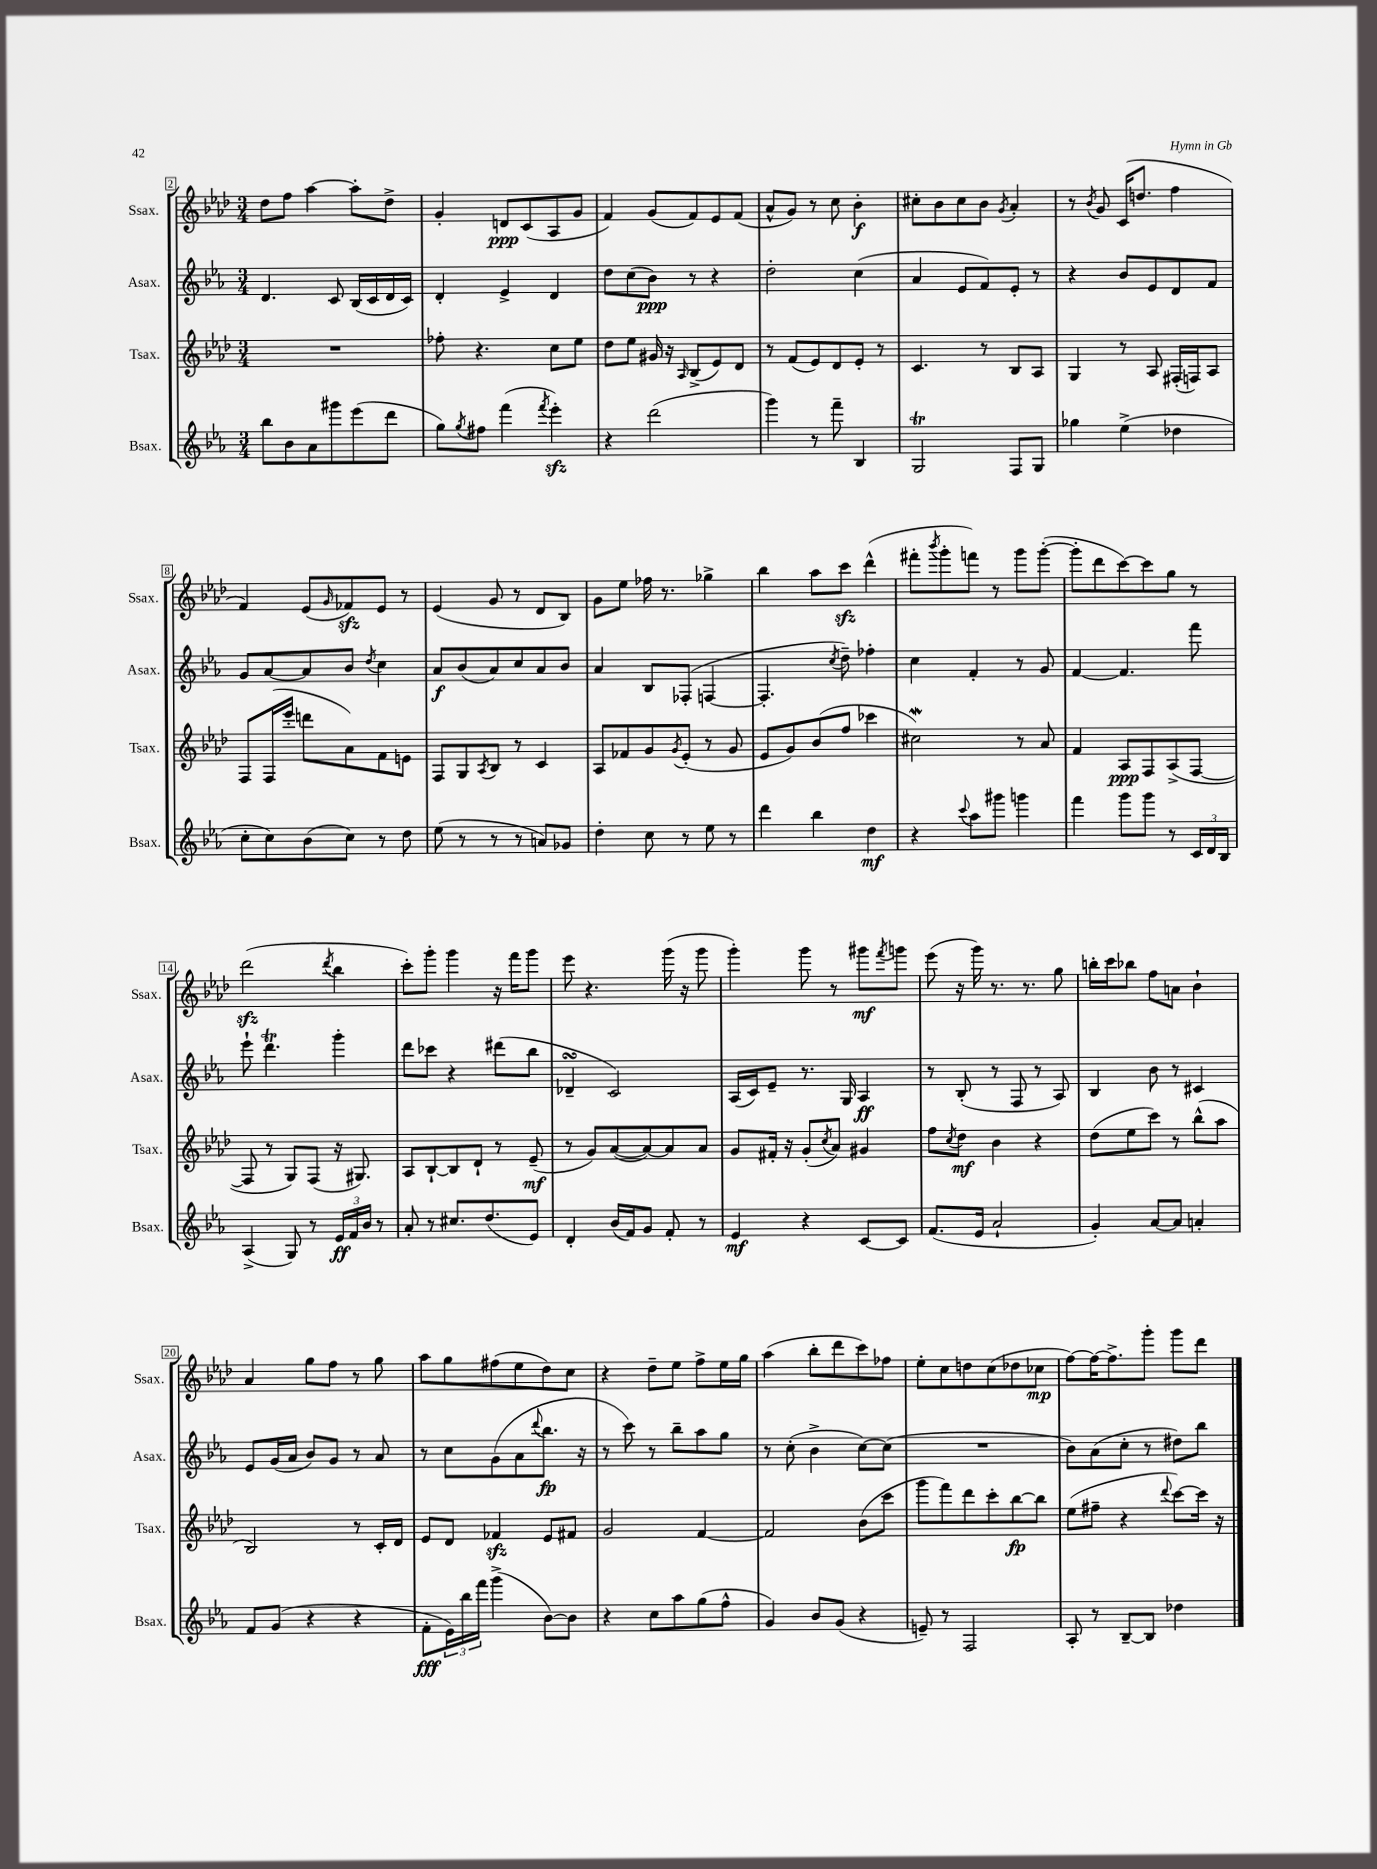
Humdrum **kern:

**kern	**kern	**kern	**kern
*staff4	*staff3	*staff2	*staff1
*clefG2	*clefG2	*clefG2	*clefG2
*k[b-e-a-]	*k[b-e-a-d-]	*k[b-e-a-]	*k[b-e-a-d-]
*M3/4	*M3/4	*M3/4	*M3/4
8bb-	2.r	4.d	8dd-
8b-	.	.	8ff
8a-	.	.	[4aa-
8ggg#	.	8c	.
(8eee-	.	(16B-	8aa-']
.	.	16c	.
8ddd	.	16d	8dd-^
.	.	16c)	.
=	=	=	=
8gg)	8ff-'	4d'	4g'
8qgg	.	.	.
8ff#	4.r	.	.
(4fff	.	4e-^	8d
.	.	.	(8c
8qfff	.	.	.
4eee-')	8cc	4d	8A-
.	8ee-	.	8g
=	=	=	=
4r	8dd-	8dd	4f)
.	8ee-	(8cc	.
(2ddd	16g#	8b-)	(8g
.	16r	.	.
.	16qqA-	.	.
.	(8B-^	8r	8f)
.	8e-)	4r	8e-
.	8d-	.	(8f
=	=	=	=
4ggg)	8r	2dd'	8a-^^
.	(8f	.	8g)
8r	8e-)	.	8r
8fff~	8d-	.	8cc
4B-	8e-'	(4cc	4b-'
.	8r	.	.
=	=	=	=
2G	4.c	4a-	8cc#'
.	.	.	8b-
.	.	8e-	8cc#
.	8r	8f)	8b-
.	.	.	8qg
8F	8B-	8e-'	4a-'
8G	8A-	8r	.
=	=	=	=
4gg-	4G	4r	8r
.	.	.	8qb-
.	.	.	8g
(4ee-^	8r	8b-	(16c
.	.	.	8.dd
.	8A-	8e-	.
4dd-	(16F#'	8d	4ff
.	16F)	.	.
.	8A-	8f	.
=	=	=	=
8cc'	8F	8g	4f)
8cc)	(16F	[8a-	.
.	16eee-'	.	.
(8b-	8ddd	8a-]	(8e-
.	.	.	16qqg
8cc)	8a-)	8b-	8f-)
.	.	8qdd	.
8r	8f	4cc	8e-
8dd	8e	.	8r
=	=	=	=
(8ee-	8F	8a-	(4e-
8r	8G	(8b-	.
.	8qA-	.	.
8r	8B-	8a-)	8g
8r	8r	8cc	8r
8a)	4c	8a-	8d-
8g-	.	8b-	8B-)
=	=	=	=
4dd'	8A-	4a-	8g
.	8f-	.	8ee-
8cc	8g	8B-	16ff-
.	.	.	8.r
.	8qg	.	.
8r	(8e-'	(8F-'	.
8ee-	8r	[4F	4gg-^
8r	8g	.	.
=	=	=	=
4ddd	8e-	4.F']	4bb-
.	8g)	.	.
4bb-	(8b-	.	8aa-
.	.	8qcc	.
.	8ff	8dd~)	8ccc
4dd	4ccc-	4ff-'	(4ddd-^^
=	=	=	=
4r	2cc#)	4cc	8fff#'
.	.	.	8qbbb-
.	.	.	8ggg'
8qqccc	.	.	.
8aa-	.	4f'	8fff)
8ggg#	.	.	8r
4ggg	8r	8r	8ggg
.	8a-	8g	([8ggg'
=	=	=	=
4fff	4f	[4f	8ggg']
.	.	.	8ddd-
8ggg	8A-	4.f]	[8ccc)
8ggg	8F	.	8ccc]
8r	(8A-^	.	8gg
24c	[8F	8fff	8r
24d	.	.	.
24B-	.	.	.
=	=	=	=
(4A-^	8F]	8eee-`	(2ddd-
.	8r	4.ddd	.
8G)	8G)	.	.
8r	(8F	.	.
.	.	.	8qddd-
24e-	16r	4ggg'	4bb-
24f	.	.	.
.	8.G#)	.	.
24b-	.	.	.
8r	.	.	.
=	=	=	=
8a-'	8A-	8ddd	8ccc')
8r	[8B-`	8ccc-	8ggg'
8.cc#	8B-]	4r	4ggg
.	8d-`	.	.
(8.dd	.	.	.
.	8r	(8ddd#	16r
.	.	.	16fff
8e-)	(8e-~	8bb-	8ggg
=	=	=	=
4d'	8r	4d-~	8eee-
.	8g)	.	4.r
(16b-	([8a-	2c)	.
16f)	.	.	.
8g	8a-_)	.	.
8f'	8a-]	.	(16ggg
.	.	.	16r
8r	8a-	.	8ggg
=	=	=	=
4e-	8g	(16A-	4ggg')
.	.	16c)	.
.	16f#'	8e-~	.
.	16r	.	.
4r	(8g'	8.r	8ggg
.	8qcc	.	.
.	8a-)	.	8r
.	.	16G	.
[8c	4g#	4A-	8ggg#
.	.	.	8qfff
8c]	.	.	8ggg
=	=	=	=
(8.f	8ff	8r	(8eee-
.	8qcc	.	.
.	8dd-	(8B-'	16r
16e-	.	.	16ggg)
2a-`	4b-	8r	8.r
.	.	8F	.
.	.	.	8.r
.	4r	8r	.
.	.	8A-)	8gg
=	=	=	=
4g')	(8dd-	4B-	16bb'
.	.	.	16ccc
.	8ee-	.	8bb-
[8a-	8ccc)	8b-	8ff
8a-]	8r	8r	8a
4a'	(8bb-^^	4c#	4b-`
.	8aa-	.	.
=	=	=	=
8f	2B-)	8e-	4a-
(8g	.	(16g	.
.	.	16a-	.
4r	.	8b-)	8gg
.	.	8g	8ff
4r	8r	8r	8r
.	16c'	8a-	8gg
.	16d-	.	.
=	=	=	=
8f'	8e-	8r	8aa-
24e-)	8d-	8cc	8gg
24bb-	.	.	.
24fff	.	.	.
(4ggg^	4f-	(8g	(8ff#
.	.	8a-	8ee-
.	.	8qqddd	.
[8b-)	8e-	8.bb-	8dd-)
8b-]	8f#	.	8cc
.	.	16r	.
=	=	=	=
4r	2g	8r	4r
.	.	8ccc)	.
8cc	.	8r	8dd-~
8aa-	.	8bb-~	8ee-
(8gg	[4f	8aa-	8ff^
8ff^^	.	8gg	16ee-
.	.	.	16gg
=	=	=	=
4g)	2f]	8r	(4aa-
.	.	(8cc'	.
8b-	.	4b-^	8bb-'
(8g	.	.	8ddd-
4r	(8b-	[8cc)	8ccc)
.	8ccc	(8cc]	8ff-
=	=	=	=
8e~)	8ggg	2.r	8ee-'
8r	8fff)	.	8cc
2F	8ddd-	.	8dd
.	8ccc'	.	(8cc
.	[8bb-	.	8dd-
.	8bb-]	.	8cc-
=	=	=	=
8A-'	(8ee-	8b-)	[8ff)
8r	8ff#~	(8a-	16ff_
.	.	.	8.ff^]
[8B-~	4r	8cc'	.
8B-]	.	8r	8ggg'
.	8qqddd-	.	.
4dd-	[8ccc)	8dd#)	8ggg
.	16ccc]	8bb-	8ddd-
.	16r	.	.
==	==	==	==
*-	*-	*-	*-
